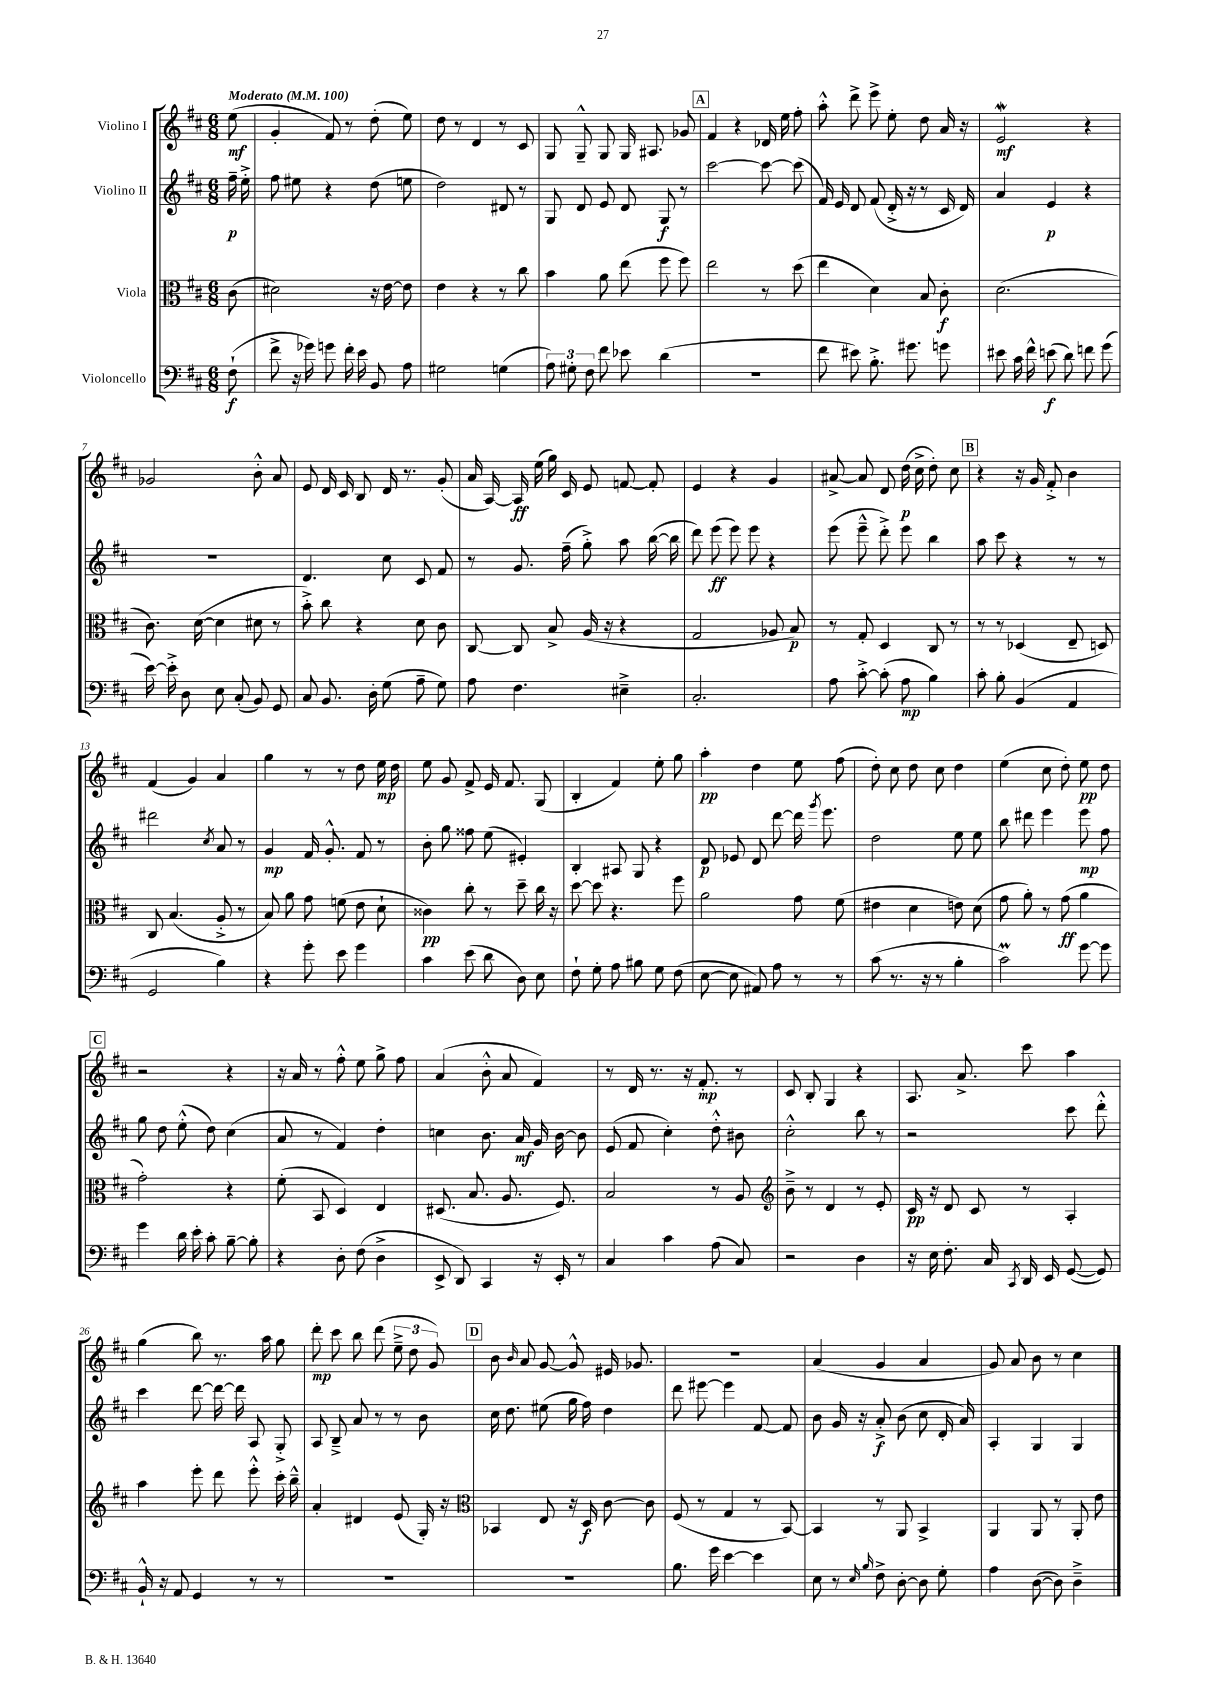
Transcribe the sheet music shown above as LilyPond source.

<<
\new StaffGroup <<
\new Staff = "s0" \with { instrumentName = "Violino I" } {
    \clef treble \key d \major \numericTimeSignature \time 6/8 \partial 8 \tempo "Moderato" 4 = 100
    \autoBeamOff e''8\mf( |
    g'4-. fis'8) r8 d''8-.( e''8) |
    d''8 r8 d'4 r8 cis'8 |
    g8 g8---^ g8 g16 ais8. ges'8 |
    \mark \markup { \box "A" } fis'4 r4 des'16 e''16 fis''8-. |
    a''8-.-^ d'''8-> e'''8-> e''8-. d''8 a'16 r16 |
    e'2\mordent\mf r4 |
    ges'2 b'8-.-^ a'8 |
    e'8 d'16 cis'16 b8 d'16 r8. g'8-.( |
    a'16 a16~) a16\ff e''16( g''16) cis'16 e'8 f'8~ f'8-. |
    e'4 r4 g'4 |
    ais'8~-> ais'8 d'8 d''16\p( cis''16-> d''8-.) cis''8 |
    \mark \markup { \box "B" } r4 r16 g'16 fis'8-.-> b'4 |
    fis'4( g'4) a'4 |
    g''4 r8 r8 d''8 e''16\mp d''16 |
    e''8 g'8 fis'8-> e'16 fis'8. g8( |
    b4-. fis'4) e''8-. g''8 |
    a''4-.\pp d''4 e''8 fis''8( |
    d''8-.) cis''8 d''8 cis''8 d''4 |
    e''4( cis''8 d''8-.) e''8\pp d''8 |
    \mark \markup { \box "C" } r2 r4 |
    r16 a'16 r8 fis''8-.-^ e''8 g''8-> fis''8 |
    a'4( b'8-.-^ a'8 fis'4) |
    r8 d'16 r8. r16 fis'8.-.\mp r8 |
    cis'8 b8-. g4 r4 |
    a8. a'8.-> cis'''8 a''4 |
    g''4( b''8) r8. a''16 g''8 |
    d'''8-.\mp cis'''8 b''8 d'''8( \tuplet 3/2 { e''8---> d''8 g'8) } |
    \mark \markup { \box "D" } b'8 \grace { b'16 } a'8 g'8~ g'8-^ eis'16 ges'8. |
    r2. |
    a'4( g'4 a'4 |
    g'8) a'8 b'8 r8 cis''4 \bar "|." |
}
\new Staff = "s1" \with { instrumentName = "Violino II" } {
    \clef treble \key d \major \numericTimeSignature \time 6/8 \partial 8
    \autoBeamOff fis''16--\p e''16-.-> |
    fis''8 eis''8 r4 d''8( e''8 |
    d''2) dis'8 r8 |
    g8 d'8 e'8 d'8 g8\f r8 |
    \mark \markup { \box "A" } cis'''2~ cis'''8~ cis'''8( |
    fis'16) e'16 d'8 fis'8( d'16-.-> r16 r8 cis'16 d'16) |
    a'4 e'4\p r4 |
    R2. |
    d'4. cis''8 cis'8 fis'8 |
    r8 g'8. fis''16--( g''8-.->) a''8 b''16~( b''16 |
    d'''8) e'''8\ff( e'''8) e'''8 r4 |
    e'''8( e'''8---^ d'''8-.->) e'''8 b''4 |
    \mark \markup { \box "B" } a''8 cis'''8 r4 r8 r8 |
    dis'''2 \acciaccatura { cis''8 } a'8 r8 |
    g'4\mp fis'16 g'8.-.-^ fis'8 r8 |
    b'8-. g''8 fisis''8 e''8( eis'4-.) |
    b4-. ais8 g8 r4 |
    d'8\p ees'8 d'8 d'''8~ d'''16 \acciaccatura { g'''8 } e'''8. |
    d''2 e''8 e''8 |
    b''8 dis'''8 e'''4 e'''8\mp fis''8 |
    \mark \markup { \box "C" } g''8 d''8 e''8-.-^( d''8) cis''4( |
    a'8 r8 fis'4) d''4-. |
    c''4 b'8. a'16\mf g'16 b'16~ b'8 |
    e'8( fis'8 cis''4-.) d''8-.-^ bis'8 |
    cis''2-.-^ b''8 r8 |
    r2 cis'''8 d'''8-.-^ |
    cis'''4 d'''8~ d'''16~ d'''16 a8 g8-.-> |
    a8 b8---> a'8 r8 r8 b'8 |
    \mark \markup { \box "D" } cis''16 d''8. eis''8( g''16 fis''16) d''4 |
    d'''8 eis'''8~ eis'''4 fis'8~ fis'8 |
    b'8 g'16 r16 a'8-.->\f b'8( cis''8 d'16-. a'16) |
    a4-. g4 g4 \bar "|." |
}
\new Staff = "s2" \with { instrumentName = "Viola" } {
    \clef alto \key d \major \numericTimeSignature \time 6/8 \partial 8
    \autoBeamOff cis'8( |
    dis'2) r16 e'16~ e'8 |
    e'4 r4 r8 cis''8 |
    b'4 a'8 e''8( fis''8 fis''8) |
    \mark \markup { \box "A" } e''2 r8 d''8( |
    e''4 d'4) b8 cis'8-.\f |
    d'2.( |
    cis'8.) d'16~( d'4 dis'8 r8 |
    b'8-.->) cis''8 r4 d'8 cis'8 |
    cis8~ cis8 b8-> a16( r16 r4 |
    g2 aes8 b8\p) |
    r8 g8-. d4 cis8 r8 |
    \mark \markup { \box "B" } r8 r8 des4( e8-- d8) |
    cis8 b4.( a8-.-> r8 |
    b8) a'8 g'8 f'8( e'8 d'8-! |
    cisis'4\pp) cis''8-. r8 d''8-- cis''16 r16 |
    d''8~ d''8 r4. fis''8 |
    a'2 g'8 fis'8( |
    eis'4 d'4 e'8) d'8( |
    g'8 a'8-.) r8 g'8\ff( a'4 |
    \mark \markup { \box "C" } g'2-.) r4 |
    fis'8-.( b,8 d4) e4 |
    dis8.( b8. a8. fis8.) |
    b2 r8 a8 |
    \clef treble b'8---> r8 d'4 r8 e'8-. |
    cis'16\pp r16 d'8 cis'8 r8 a4-. |
    a''4 e'''8-. d'''8 e'''8-.-^ cis'''16-. b''16---^ |
    a'4-. dis'4 e'8( g16-.) r16 |
    \mark \markup { \box "D" } \clef alto bes,4 e8 r16 d16\f cis'8~ cis'8 |
    fis8( r8 g4 r8 b,8~) |
    b,4 r8 a,8 b,4-> |
    a,4 a,8 r8 a,8-. e'8 \bar "|." |
}
\new Staff = "s3" \with { instrumentName = "Violoncello" } {
    \clef bass \key d \major \numericTimeSignature \time 6/8 \partial 8
    \autoBeamOff fis8-!\f( |
    fis'8-> r16 ges'16) g'8 fis'16-. e'16 b,8 a8 |
    gis2 g4( |
    \tuplet 3/2 { a8) gis8-. fis8 } fis'8 ees'8 d'4( |
    \mark \markup { \box "A" } R2. |
    fis'8 eis'8) b8.-.-> gis'8. g'8 |
    eis'8 cis'16 fis'16-^ e'8\f( d'8) f'8 g'8( |
    e'16~) e'16-.-> d8 e8 cis8-.( b,8) g,8 |
    cis8 b,8. d16-. g8( a8-- g8) |
    a8 fis4. eis4---> |
    cis2.-. |
    a8 cis'8~-.-> cis'8-.( a8\mp b4) |
    \mark \markup { \box "B" } cis'8-. b8-. b,4( a,4 |
    g,2 b4) |
    r4 g'8-. e'8 g'4 |
    cis'4 e'8( d'8 d8) e8 |
    fis8-! g8-. a8 bis8 g8 fis8( |
    e8~ e8 ais,8) a8 r8 r8 |
    cis'8( r8. r16 r8 b4-. |
    cis'2\prall) g'8~ g'8 |
    \mark \markup { \box "C" } g'4 d'16 e'16-. cis'8-. b8~-- b8-. |
    r4 d8-. fis8( d4-> |
    e,8-> d,8) cis,4 r16 e,16-. r8 |
    cis4 cis'4 a8( cis8) |
    r2 d4 |
    r16 e16 fis8.-. cis16 \acciaccatura { cis,8 } d,16 e,16 g,8~( g,8) |
    b,16-!-^ r16 a,8 g,4 r8 r8 |
    R2. |
    \mark \markup { \box "D" } R2. |
    b8. g'16 e'4~ e'4 |
    e8 r8 \grace { e16 b16 } fis8-> d8~-. d8 g8-. |
    a4 d8~( d8) d4---> \bar "|." |
}
>>
>>
